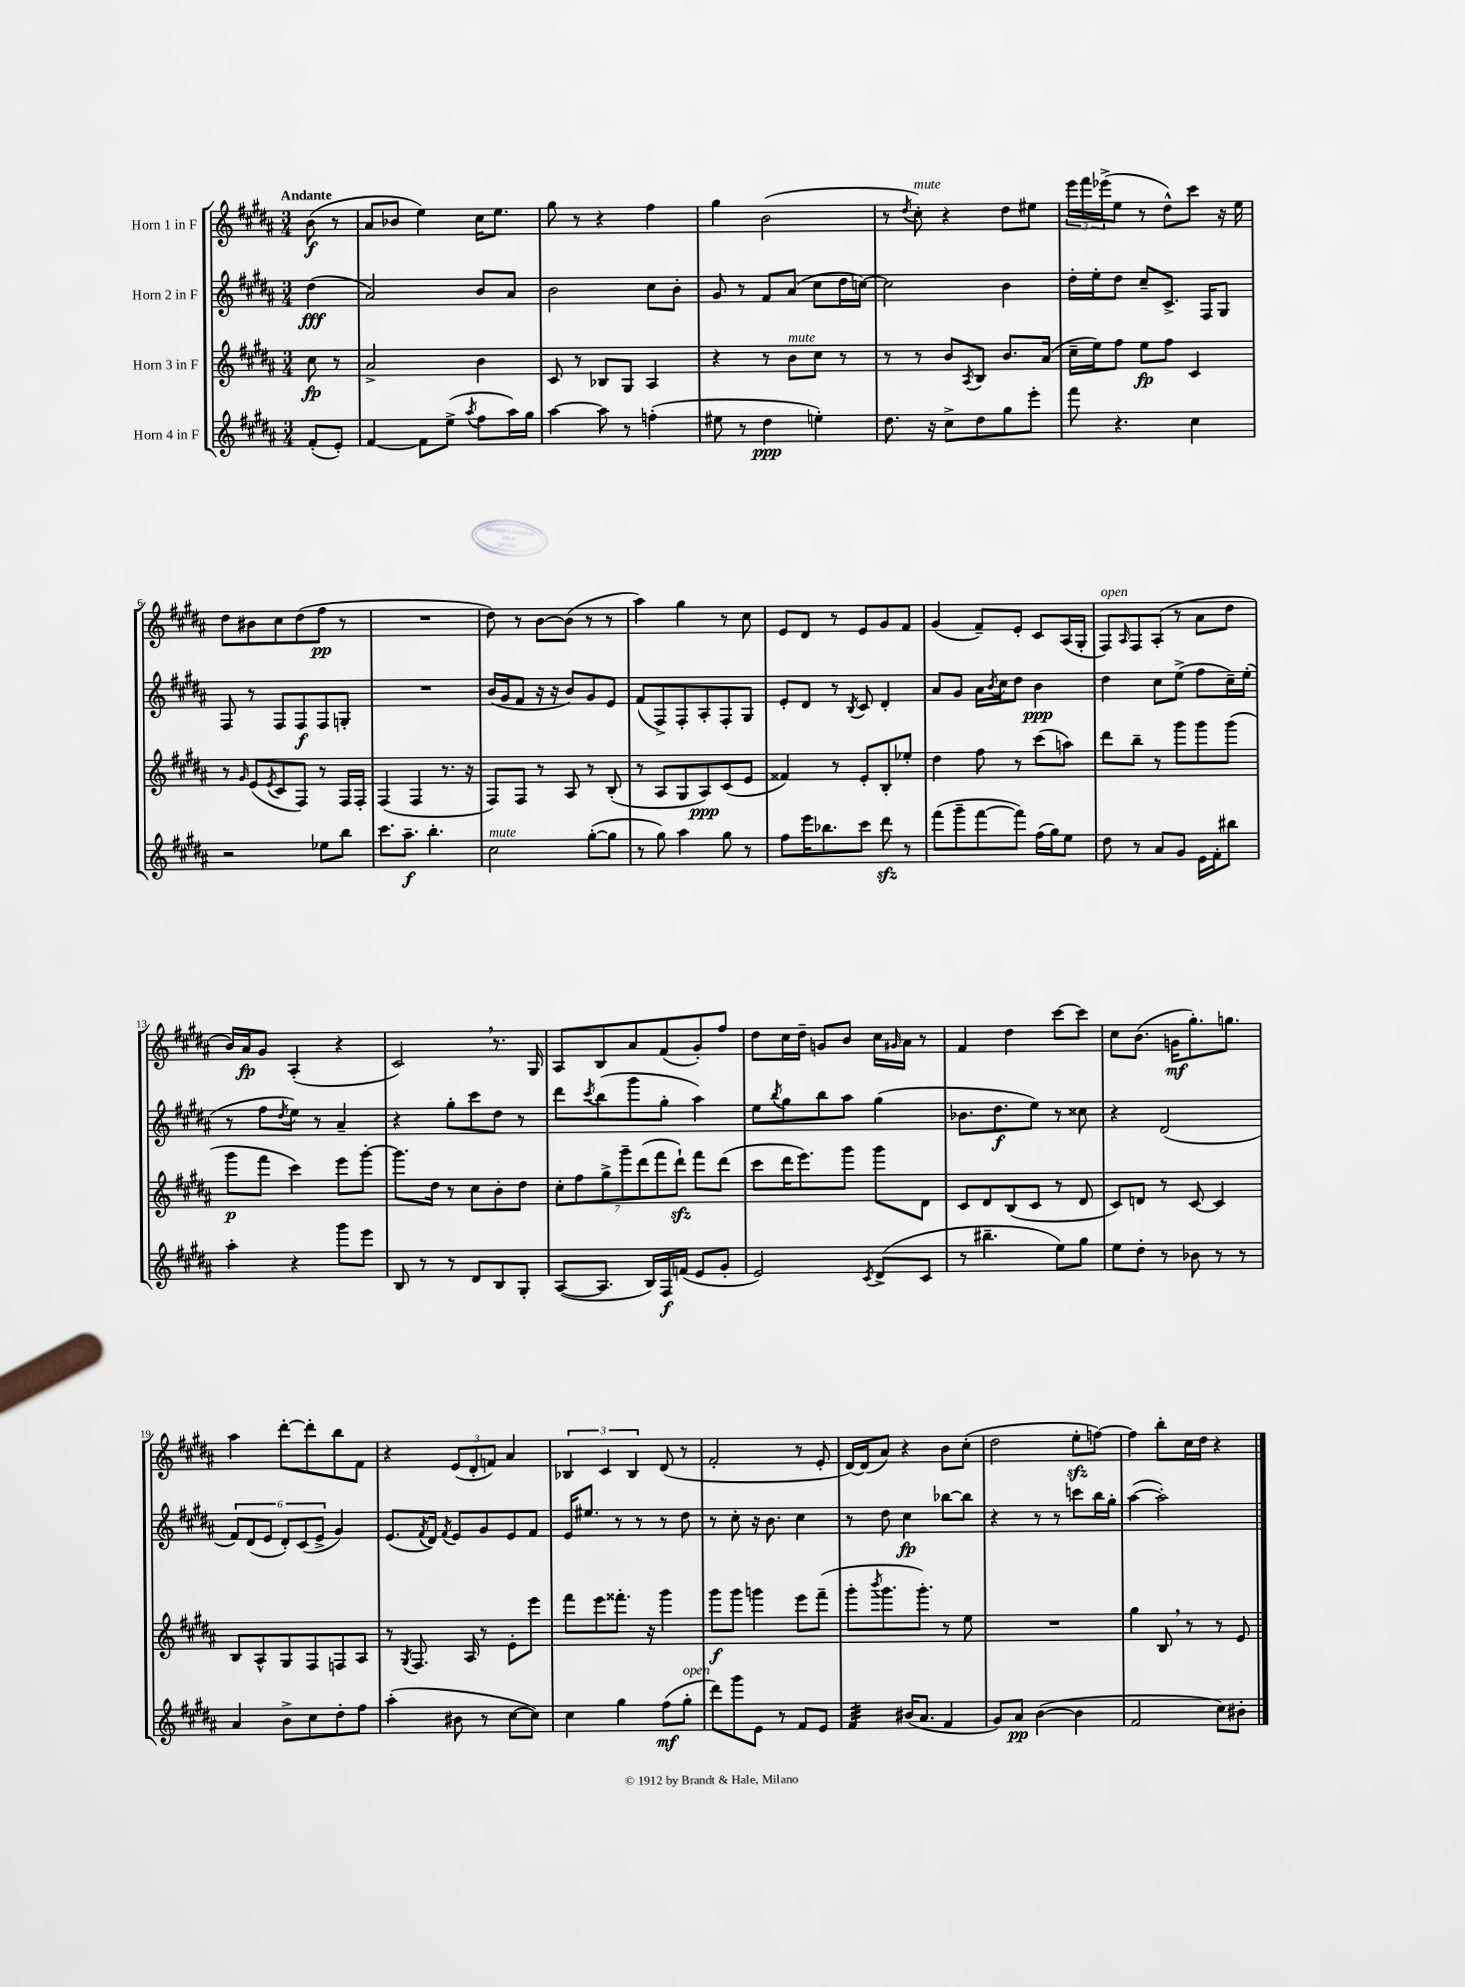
<<
\new StaffGroup <<
\new Staff = "s0" \with { instrumentName = "Horn 1 in F" } {
    \clef treble \key b \major \numericTimeSignature \time 3/4 \partial 4 \tempo "Andante"
    b'8\f( r8 |
    ais'8 bes'8 e''4) cis''16 e''8. |
    gis''8 r8 r4 fis''4 |
    gis''4 b'2( |
    r8 \acciaccatura { dis''8 } cis''8-.^\markup { \italic "mute" }) r4 dis''8 eis''8 |
    \tuplet 3/2 { e'''16 fis'''16 ees'''16->( } e''8 r8 dis''8-^) cis'''8 r16 e''16 |
    dis''8 bis'8 cis''8 dis''8( fis''8\pp r8 |
    R2. |
    dis''8) r8 b'8~ b'8( r8 r8 |
    ais''4) gis''4 r8 cis''8 |
    e'8 dis'8 r8 e'8 gis'8 fis'8 |
    gis'4( fis'8--) e'8-. cis'8 ais16( gis16-. |
    fis8^\markup { \italic "open" }) \grace { ais16 } fis8 ais8-.( r8 ais'8 dis''8 |
    b'16) ais'16\fp gis'8 ais4-.( r4 |
    cis'2) \breathe r8. gis16 |
    ais8 b8 ais'8 fis'8( gis'8-.) fis''8 |
    dis''8 cis''16 dis''16-- g'8 b'8 cis''16 \grace { gis'16 } ais'16 r8 |
    fis'4 dis''4 cis'''8~ cis'''8 |
    cis''8 b'8.( g'16\mf gis''8.-.) g''8. |
    ais''4 dis'''8~-. dis'''8-. b''8 fis'8 |
    r4 \tuplet 3/2 { e'8( dis'8-. f'8) } ais'4 |
    \tuplet 3/2 { bes4 cis'4 bes4 } dis'8( r8 |
    fis'2-. r8 e'8-. |
    dis'16~) dis'16( ais'8) r4 b'8 cis''8-.( |
    dis''2 e''8-.\sfz f''8~) |
    f''4 b''8-. cis''16 dis''16 r4 \bar "|." |
}
\new Staff = "s1" \with { instrumentName = "Horn 2 in F" } {
    \clef treble \key b \major \numericTimeSignature \time 3/4 \partial 4
    dis''4\fff( |
    ais'2) b'8 ais'8 |
    b'2 cis''8 b'8-. |
    gis'8 r8 fis'8 ais'8( cis''8 dis''16 c''16~) |
    c''2 b'4 |
    dis''16-. e''16-. dis''8 cis''8-- cis'8.-> fis16 gis8 |
    fis8 r8 fis8 fis8\f fis8 g8-. |
    R2. |
    b'16( gis'16 fis'8 r16 r16 b'8) gis'8 e'8 |
    fis'8( fis8->) fis8-. ais8-. fis8-. gis8 |
    e'8-. dis'8 r8 \acciaccatura { b8 } cis'8 dis'4-. |
    ais'8 gis'8 ais'16 \acciaccatura { b'8 } cis''16 dis''8 b'4\ppp |
    dis''4 cis''8 e''8->( fis''8 cis''16--) e''16-.( |
    r8 fis''8 \acciaccatura { dis''8 } e''8) r8 ais'4-- |
    r4 gis''8-. cis'''8 dis''8 r8 |
    dis'''8 \acciaccatura { cis'''8 } b''8( gis'''8 gis''8-. ais''4) |
    e''8 \acciaccatura { b''8 } gis''8 b''8 ais''8 gis''4( |
    bes'8. dis''8.\f e''8) r8 cisis''8 |
    r4 dis'2( |
    \tuplet 6/4 { fis'8) dis'8( e'8 dis'8-.) cis'8( e'8-> } gis'4) |
    e'8.( \acciaccatura { fis'8 } dis'16) \acciaccatura { fis'8 } e'8 gis'8 e'8 fis'8 |
    e'16 eis''8. r8 r8 r8 dis''8 |
    r8 cis''8-. r16 b'8. cis''4 |
    r8 dis''8 cis''4\fp bes''8~ bes''8 |
    r4 r8 r8 c'''8 b''16 gis''16-. |
    ais''4~( ais''2-.) \bar "|." |
}
\new Staff = "s2" \with { instrumentName = "Horn 3 in F" } {
    \clef treble \key b \major \numericTimeSignature \time 3/4 \partial 4
    cis''8\fp r8 |
    ais'2-> b'4 |
    cis'8 r8 bes8 gis8 ais4 |
    r4 r8 b'8^\markup { \italic "mute" } cis''8 r8 |
    r8 r8 b'8 \acciaccatura { ais8 } b8 b'8. ais'16( |
    cis''16-- e''16) fis''8 e''8\fp fis''8 cis'4 |
    r8 \grace { gis'16 } e'8( \acciaccatura { e'8 } cis'8 fis8) r8 fis16 fis16-. |
    fis4( fis4 r8. r16 |
    fis8) fis8 r8 ais8 r8 b8-.( |
    r8 ais8 gis8 ais8\ppp) cis'8( e'8 |
    fisis'4) r8 e'8-. b8-. ees''8-. |
    dis''4 fis''8 r8 cis'''8( a''8) |
    dis'''8 b''8-- r8 gis'''8 gis'''8 gis'''8( |
    gis'''8\p fis'''8 cis'''4) e'''8 gis'''8~-. |
    gis'''8. dis''16 r8 cis''8 b'8-. dis''8 |
    \tuplet 7/4 { cis''8-. fis''8 gis''8-> gis'''8-- dis'''8( fis'''8 dis'''8-!\sfz) } fis'''8 dis'''8( |
    cis'''8 dis'''16 e'''8.) gis'''8 gis'''8 dis'8 |
    cis'8 dis'8 b8( cis'8 r8 dis'8 |
    cis'8) d'8 r8 cis'8~ cis'4 |
    b8 ais8-^ gis8 fis8 f8 ais8 |
    r8 \acciaccatura { gis8 } fis8. ais16 r8 e'8-. e'''8 |
    fis'''8 e'''8 fisis'''8.-. r16 gis'''4 |
    gis'''8\f gis'''8 g'''4 e'''8 fis'''8--( |
    gis'''8-. \acciaccatura { b'''8 } gis'''8. gis'''8.-.) r8 e''8 |
    R2. |
    gis''4 b8 \breathe r8 r8 e'8 \bar "|." |
}
\new Staff = "s3" \with { instrumentName = "Horn 4 in F" } {
    \clef treble \key b \major \numericTimeSignature \time 3/4 \partial 4
    fis'8-.( e'8-.) |
    fis'4~ fis'8 e''8->( \acciaccatura { ais''8 } fis''8 ais''16) gis''16 |
    ais''4~ ais''8 r8 f''4-.( |
    eis''8 r8 dis''4\ppp e''4-.) |
    dis''8. r16 cis''8-> dis''8 gis''8 e'''8-. |
    fis'''8 r4. cis''4 |
    r2 ees''8 b''8 |
    cis'''8. ais''8.--\f b''4.-. |
    cis''2^\markup { \italic "mute" } gis''8~-.( gis''8 |
    r8 gis''8) ais''4 gis''8 r8 |
    fis''8 e'''16 bes''8. cis'''8 dis'''8\sfz r8 |
    fis'''8( gis'''8-- fis'''8~ fis'''8) fis''16( gis''16) e''8 |
    dis''8 r8 ais'8 gis'8 e'16 fis'16-. bis''8 |
    ais''4-. r4 gis'''8 e'''8 |
    b8 r8 r8 dis'8 b8 gis8-. |
    ais8~( ais8. b16) fis16\f f'16( e'8 gis'8-. |
    e'2) \acciaccatura { cis'8 } dis'8->( cis'8 |
    r8 bis''4.-- e''8) gis''8 |
    e''8 dis''8-. r8 bes'8 r8 r8 |
    ais'4 b'8-> cis''8 dis''8-. fis''8 |
    ais''4-.( bis'8 r8 cis''8~ cis''8) |
    cis''4 gis''4 fis''8\mf( gis''8-.^\markup { \italic "open" } |
    dis'''8) gis'''8 e'8 r8 fis'8 e'8 |
    fis'4:32 bis'16( ais'8. fis'4 |
    gis'8) ais'8\pp b'4~( b'4 |
    fis'2 cis''8) bis'8-. \bar "|." |
}
>>
>>
